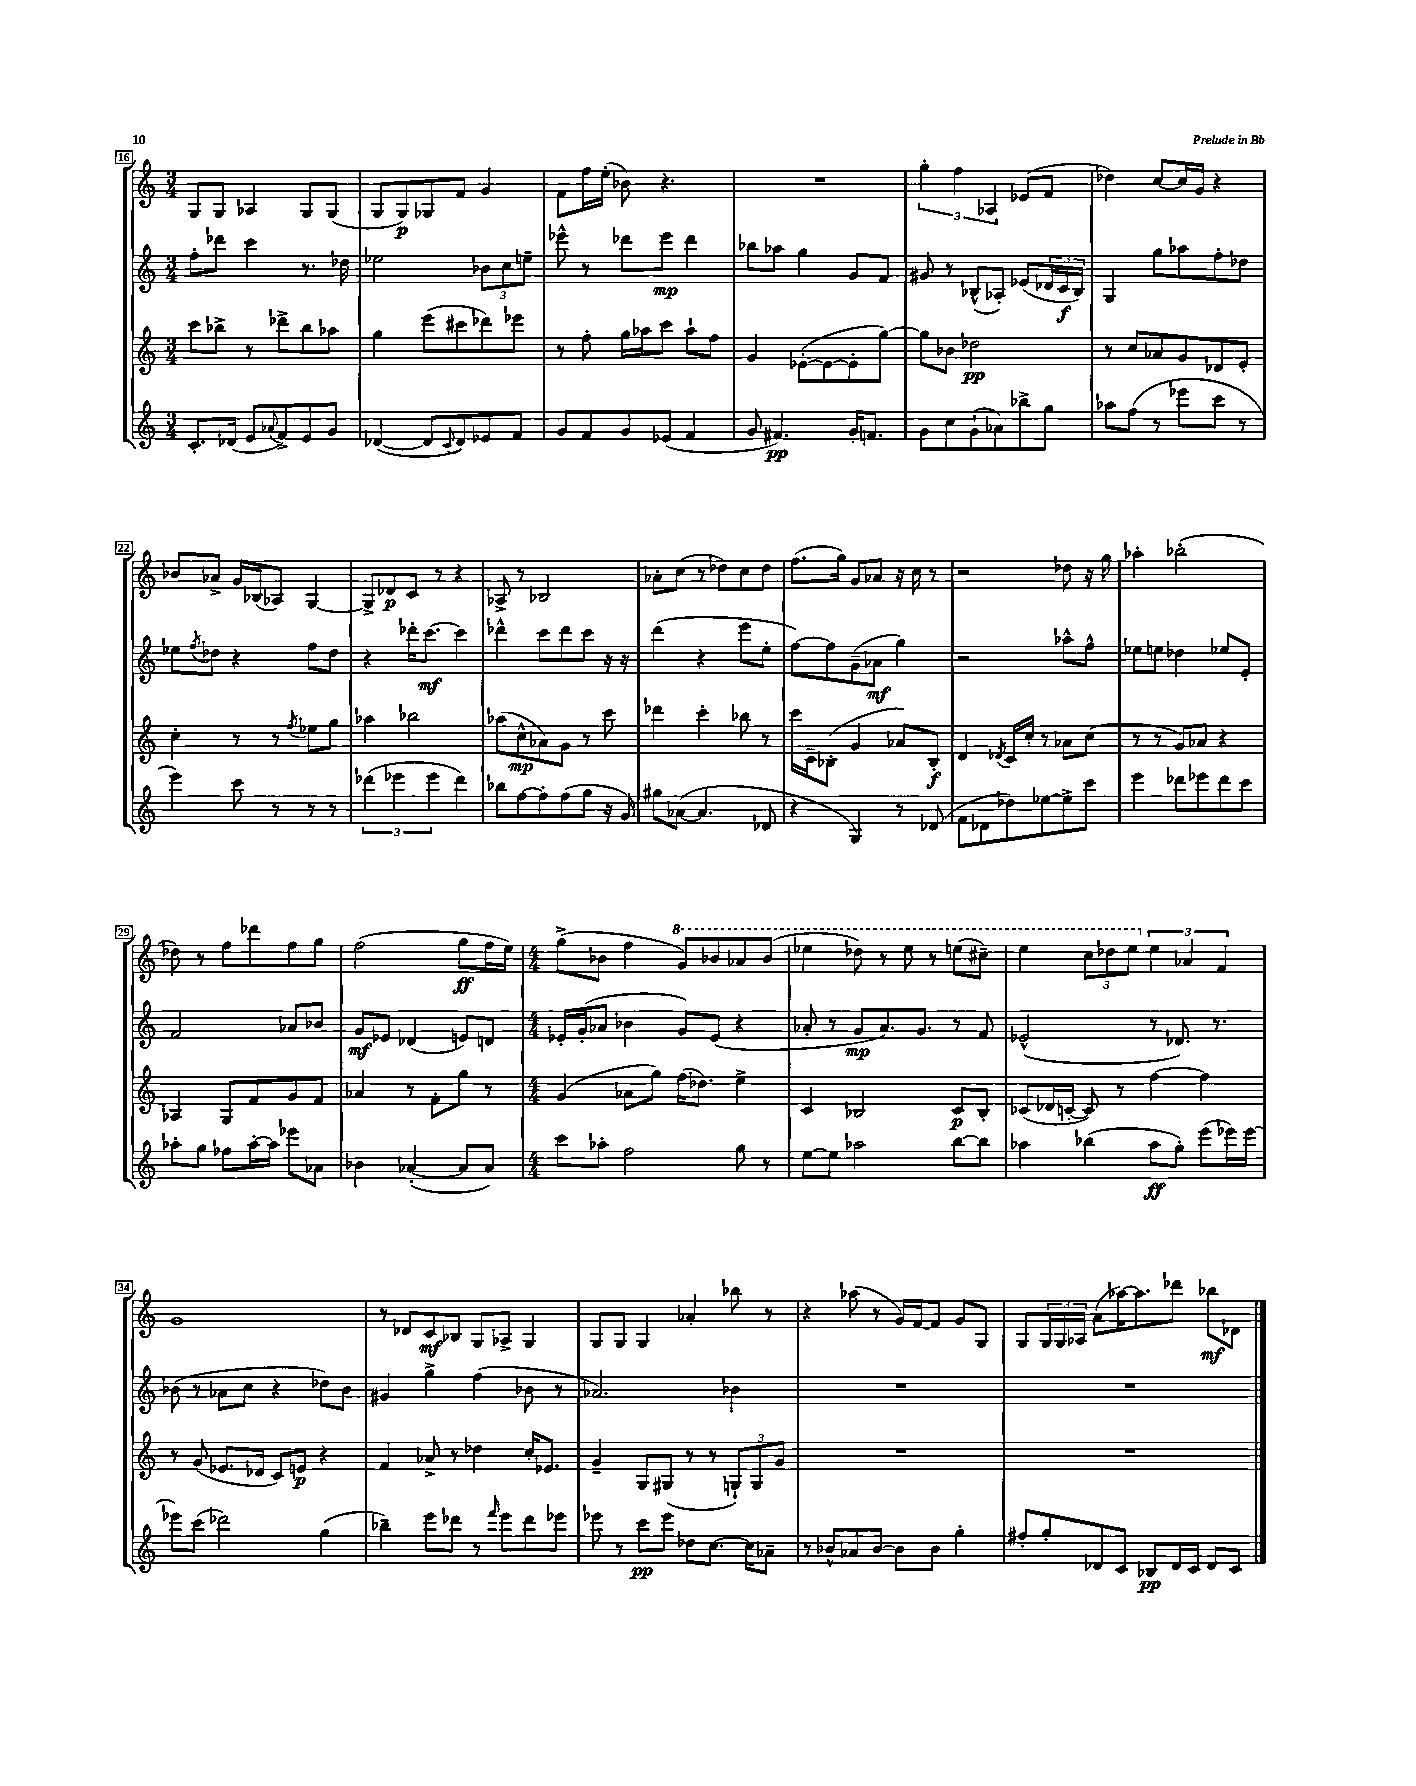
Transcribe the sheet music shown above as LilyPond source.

<<
\new StaffGroup <<
\new Staff = "s0" {
    \clef treble \key c \major \numericTimeSignature \time 3/4
    g8 g8 aes4 g8 g8( |
    g8 g8\p) ges8 f'8 g'4 |
    f'8 f''16 e''16-.( bes'8) r4. |
    R2. |
    \tuplet 3/2 { g''4-. f''4 aes4 } ees'8( f'8 |
    des''4) c''8~ c''16 g'16 r4 |
    bes'8 aes'8-> g'16 bes16( aes8) g4~ |
    g8-> des'8\p c'8 r8 r4 |
    aes8-> r8 bes2 |
    aes'8-. c''8( r8 des''8) c''8 des''8 |
    f''8.( g''16) g'8 aes'8 r16 c''16 r8 |
    r2 des''8 r16 g''16 |
    aes''4-. bes''2-.( |
    des''8) r8 f''8 des'''8 f''8 g''8 |
    f''2( g''8\ff f''16 e''16) |
    \numericTimeSignature \time 4/4 g''8->( bes'8 f''4 \ottava #1 g''8) bes''8 aes''8 bes''8( |
    ees'''4 des'''8) r8 ees'''8 r8 e'''8( cis'''8--) |
    e'''4 \tuplet 3/2 { c'''8 des'''8 e'''8 \ottava #0 } \tuplet 3/2 { e''4 aes'4 f'4 } |
    g'1 |
    r8 des'8 c'8\mf bes8 g8 aes8-> g4 |
    g8 g8 g4 aes'4-. bes''8 r8 |
    r4 aes''8( r8 g'16) f'16~ f'8 g'8 g8 |
    g8 \tuplet 3/2 { g16 g16 aes16 } a'8( aes''16~) aes''8. des'''8 bes''8\mf des'8 \bar "|." |
}
\new Staff = "s1" {
    \clef treble \key c \major \numericTimeSignature \time 3/4
    f''8-. des'''8 c'''4 r8. des''16 |
    ees''2 \tuplet 3/2 { bes'8 c''8 e''8-- } |
    ees'''8-^ r8 des'''8 ees'''8\mp des'''4 |
    bes''8 aes''8 g''4 g'8 f'8 |
    gis'8 r8 bes8-^( aes8-.) ees'8( \tuplet 3/2 { des'16 c'16\f bes16) } |
    g4 g''8 aes''8 f''8-. des''8 |
    ees''8 \acciaccatura { f''8 } des''8 r4 f''8 des''8 |
    r4 des'''16-. c'''8.~\mf c'''4 |
    des'''4-^ c'''8 des'''8 c'''8 r16 r16 |
    d'''4( r4 e'''8 e''8-. |
    f''8~) f''8 g'8--( aes'8\mf g''4) |
    r2 aes''8-^ f''8-^ |
    ees''8 e''8 des''4 ees''8 e'8-. |
    f'2 aes'8 bes'8 |
    g'8\mf ees'8 des'4( e'8) d'8 |
    \numericTimeSignature \time 4/4 ees'16-. g'16-.( aes'8 bes'4 g'8) ees'8( r4 |
    aes'8-. r8 g'8\mp aes'8.) g'8. r8 f'8 |
    ees'2-^( r8 des'8.) r8. |
    bes'8( r8 aes'8 c''8 r4 des''8) bes'8 |
    gis'4 g''4-> f''4( bes'8 r8 |
    aes'2.) bes'4 |
    R1 |
    R1 \bar "|." |
}
\new Staff = "s2" {
    \clef treble \key c \major \numericTimeSignature \time 3/4
    c'''8 bes''8-> r8 des'''8-> bes''8 aes''8 |
    g''4 e'''8( cis'''8 des'''8) ees'''8 |
    r8 f''8-. g''16 aes''16 c'''8 aes''8-! f''8 |
    g'4 ees'8~-.( ees'8~ ees'8-. g''8~) |
    g''8 bes'8 des''2\pp |
    r8 c''8 aes'8 g'8 des'8 e'8-. |
    c''4-. r8 r8 \acciaccatura { f''8 } ees''8 g''8 |
    aes''4 bes''2 |
    aes''8( c''8-^\mp aes'8) g'8 r8 c'''8 |
    des'''4 c'''4-. bes''8 r8 |
    c'''16 c'16-- bes8-.( g'4 aes'8) bes8-.\f |
    d'4 \acciaccatura { des'8 } c'16 c''16-. r8 aes'8 c''8( |
    r8 r8 g'8) aes'8 r4 |
    aes4 g8 f'8 g'8 f'8 |
    aes'4 r8 f'8-. g''8 r8 |
    \numericTimeSignature \time 4/4 g'4( aes'8 g''8) f''16( des''8.) e''4-> |
    c'4 bes2 c'8\p bes8-. |
    ces'8( des'16 c'16~-. c'8) r8 f''4~ f''4 |
    r8 g'8( ees'8. des'16 c'8) e'8\p r4 |
    f'4 aes'8-> r8 des''4 c''16-. ees'8. |
    g'4-- g8 gis8( r8 r8 \tuplet 3/2 { g8-!) g8 g'8 } |
    R1 |
    R1 \bar "|." |
}
\new Staff = "s3" {
    \clef treble \key c \major \numericTimeSignature \time 3/4
    c'8.-. des'16( e'8 \appoggiatura { aes'8 } f'8->) e'8 g'8 |
    des'4~( des'8 \appoggiatura { c'8 } des'8) ees'8 f'8 |
    g'8 f'8 g'8 ees'8( f'4 |
    g'8 fis'4.\pp) g'16-. f'8. |
    g'8 c''8 g'8-!( aes'8) bes''8-> g''8 |
    aes''8 f''8( r8 ees'''8 c'''8 r8 |
    e'''4) c'''8 r8 r8 r8 |
    \tuplet 3/2 { des'''4( ees'''4 ees'''4 } des'''4) |
    bes''8 f''8~ f''8-. f''8( g''8 r16 g'16) |
    gis''8 aes'8~( aes'4. des'8 |
    r4 g4) r8 des'8( |
    f'8 des'8 des''8) ees''8~ ees''8-> c'''8 |
    e'''4 des'''8 ees'''8 des'''8 c'''8 |
    aes''8-. g''8 fes''8 aes''16~-. aes''16 ees'''8 aes'8 |
    bes'4 aes'4~-.( aes'8 aes'8) |
    \numericTimeSignature \time 4/4 c'''8 aes''8-. f''2 g''8 r8 |
    e''8~ e''8 aes''2 b''8~ b''8 |
    aes''4 bes''4( aes''8\ff g''8-.) e'''8( ees'''16) ees'''16~ |
    ees'''8 c'''8( des'''2) g''4( |
    bes''4--) e'''8 des'''8 r8 \grace { f'''16 } e'''8 des'''8 ees'''8 |
    ees'''8 r8 c'''8\pp ees'''8 des''8 c''8.~ c''16 aes'8-- |
    r8 bes'8-^ aes'8 bes'8~ bes'8 bes'8 g''4-. |
    fis''8-. g''8-. des'8 c'8 bes8\pp des'16 c'16 des'8 c'8 \bar "|." |
}
>>
>>
\layout { \context { \Score currentBarNumber = #16 \override BarNumber.stencil = #(make-stencil-boxer 0.1 0.3 ly:text-interface::print) } }
